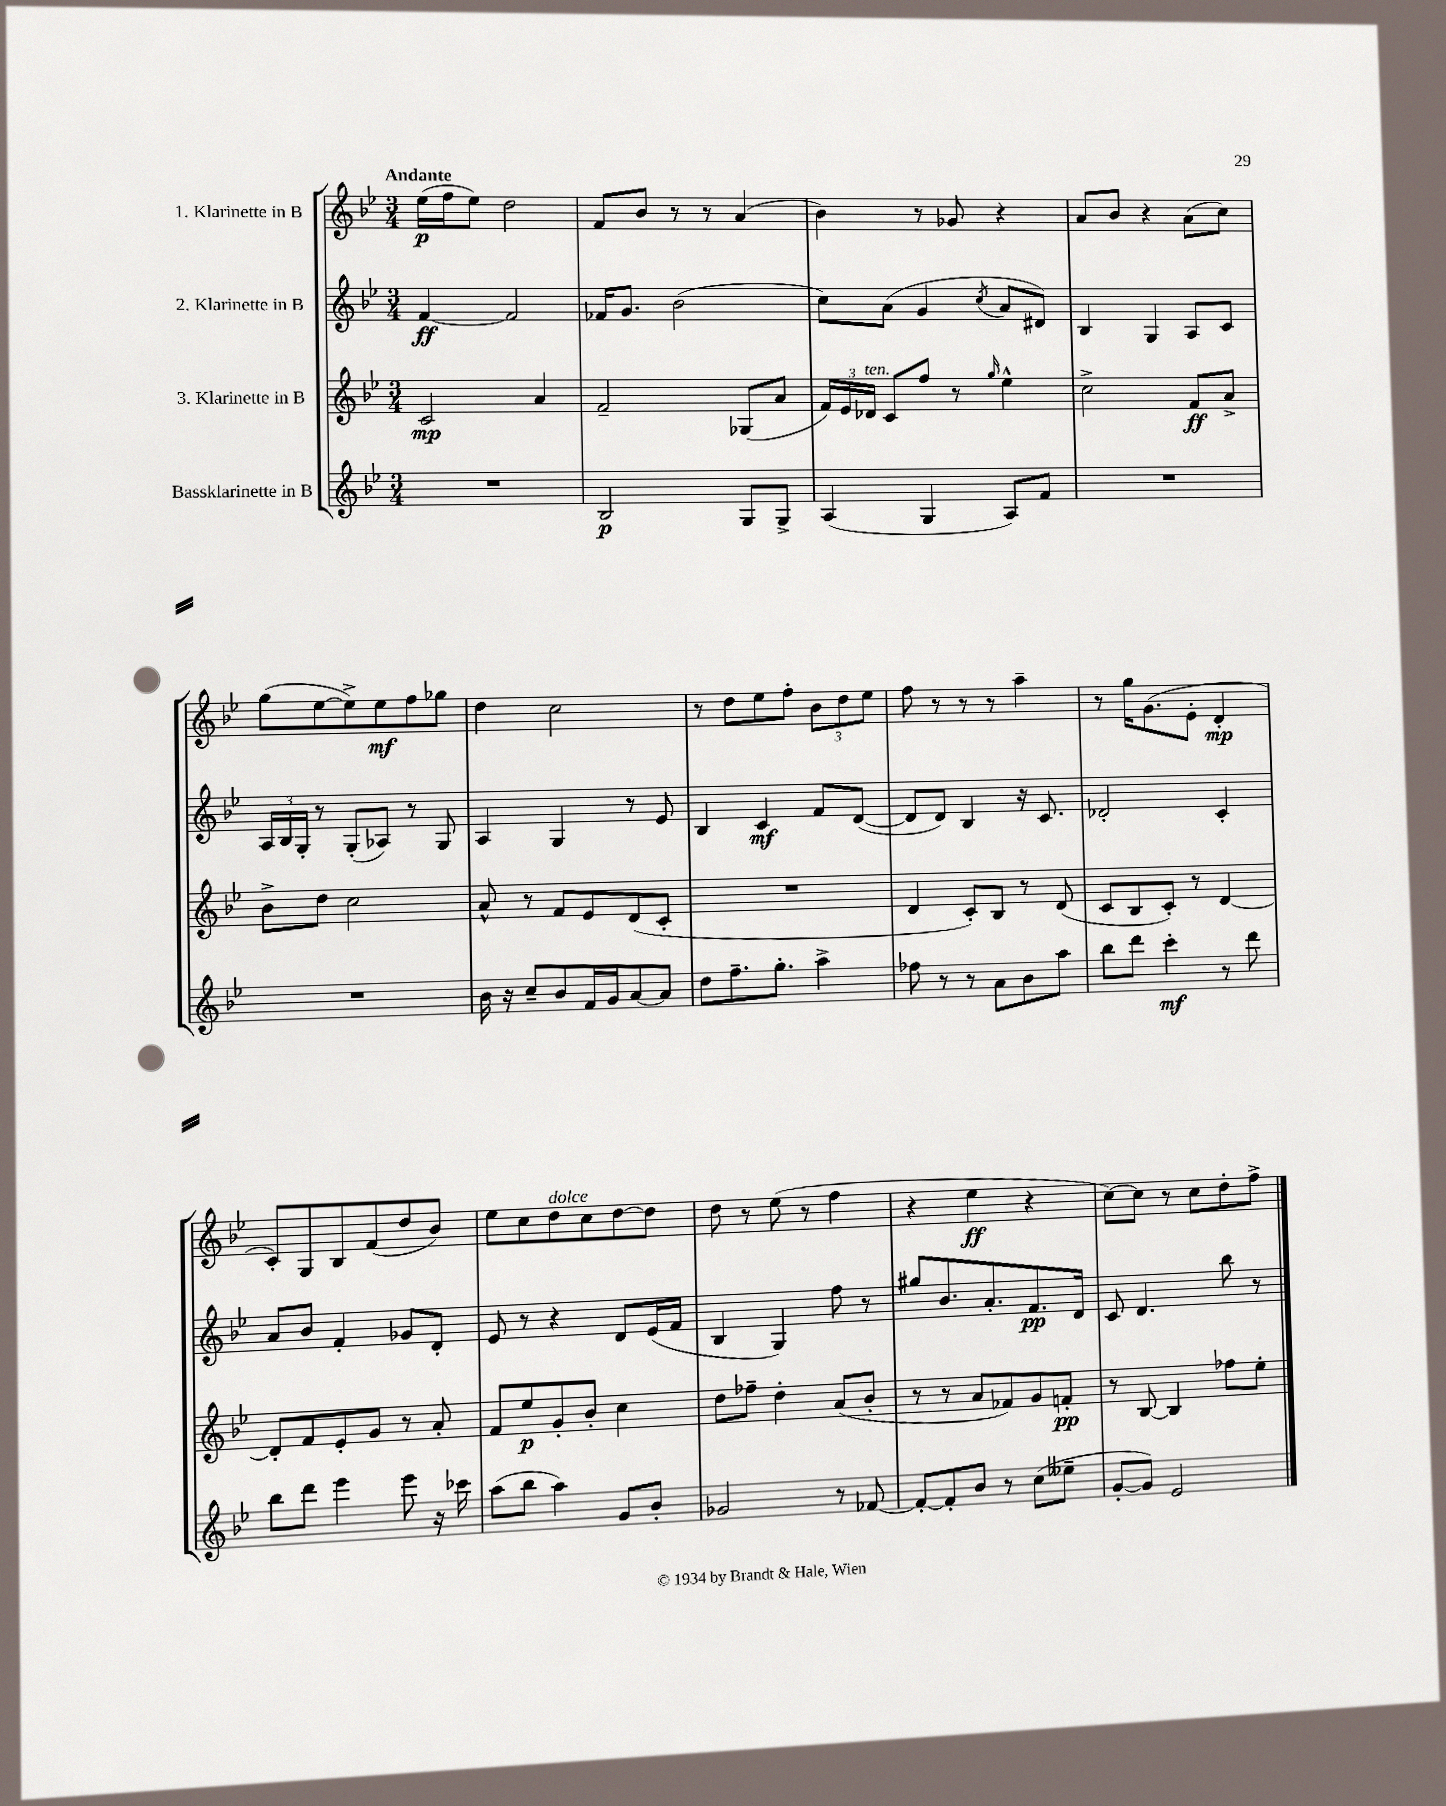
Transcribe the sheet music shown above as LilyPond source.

<<
\new StaffGroup <<
\new Staff = "s0" \with { instrumentName = "1. Klarinette in B" } {
    \clef treble \key bes \major \numericTimeSignature \time 3/4 \tempo "Andante"
    \autoBeamOff ees''16[\p( f''16 ees''8]) d''2 |
    f'8[ bes'8] r8 r8 a'4( |
    bes'4) r8 ges'8 r4 |
    a'8[ bes'8] r4 a'8[( c''8]) |
    g''8[( ees''8~ ees''8->) ees''8\mf f''8 ges''8] |
    d''4 c''2 |
    r8 d''8[ ees''8 f''8]-. \tuplet 3/2 { bes'8[ d''8 ees''8] } |
    f''8 r8 r8 r8 a''4-- |
    r8 g''16[ g'8.( ees'8]-. d'4-.\mp |
    c'8[-.) g8 bes8 f'8( d''8 bes'8]) |
    ees''8[ c''8 d''8^\markup { \italic "dolce" } c''8 d''8~ d''8] |
    d''8 r8 ees''8( r8 f''4 |
    r4 ees''4\ff r4 |
    c''8[~) c''8] r8 c''8[ d''8-. f''8]-> \bar "|." |
}
\new Staff = "s1" \with { instrumentName = "2. Klarinette in B" } {
    \clef treble \key bes \major \numericTimeSignature \time 3/4
    \autoBeamOff f'4~\ff f'2 |
    fes'16[ g'8.] bes'2( |
    c''8[) a'8]( g'4 \acciaccatura { c''8 } a'8[ dis'8]) |
    bes4 g4 a8[ c'8] |
    \tuplet 3/2 { a16[ bes16 g16]-. } r8 g8[-.( aes8]) r8 g8 |
    a4 g4 r8 ees'8 |
    bes4 c'4\mf f'8[ d'8]~( |
    d'8[ d'8]) bes4 r16 c'8. |
    des'2-. c'4-. |
    a'8[ bes'8] f'4-. ges'8[ d'8]-. |
    ees'8 r8 r4 d'8[ ees'16( f'16] |
    bes4 g4) f''8 r8 |
    gis''8[ bes'8. a'8.-. f'8.\pp d'16] |
    c'8 d'4. bes''8 r8 \bar "|." |
}
\new Staff = "s2" \with { instrumentName = "3. Klarinette in B" } {
    \clef treble \key bes \major \numericTimeSignature \time 3/4
    \autoBeamOff c'2\mp a'4 |
    f'2-- ges8[( a'8] |
    \tuplet 3/2 { f'16[) ees'16 des'16]^\markup { \italic "ten." } } c'8[ f''8] r8 \grace { g''16 } ees''4-^ |
    c''2-> f'8[\ff a'8]-> |
    bes'8[-> d''8] c''2 |
    a'8-^ r8 f'8[ ees'8 d'8( c'8]-. |
    R2. |
    d'4 c'8[-.) bes8] r8 d'8( |
    c'8[ bes8 c'8]-.) r8 d'4~ |
    d'8[-. f'8 ees'8-. g'8] r8 a'8-. |
    f'8[ ees''8\p g'8-. bes'8]-. c''4 |
    d''8[ fes''8]-- d''4-. a'8[( bes'8]-. |
    r8 r8 a'8[ fes'8) g'8 f'8]-.\pp |
    r8 bes8~ bes4 fes''8[ ees''8]-. \bar "|." |
}
\new Staff = "s3" \with { instrumentName = "Bassklarinette in B" } {
    \clef treble \key bes \major \numericTimeSignature \time 3/4
    \autoBeamOff R2. |
    bes2\p g8[ g8]-> |
    a4( g4 a8[) f'8] |
    R2. |
    R2. |
    bes'16 r16 c''8[-- bes'8 f'16 g'16 a'8~ a'8] |
    d''8[ f''8.-- g''8.]-. a''4-> |
    fes''8 r8 r8 a'8[ bes'8 a''8] |
    bes''8[ d'''8] c'''4-.\mf r8 d'''8 |
    bes''8[ d'''8] ees'''4 ees'''8 r16 ces'''16 |
    a''8[( bes''8] a''4) g'8[ bes'8]-. |
    ges'2 r8 fes'8~ |
    fes'8[~-. fes'8-. bes'8] r8 c''8[( eeses''8]-- |
    g'8[~-. g'8]) ees'2 \bar "|." |
}
>>
>>
\layout { \context { \Score \remove "Bar_number_engraver" } }
